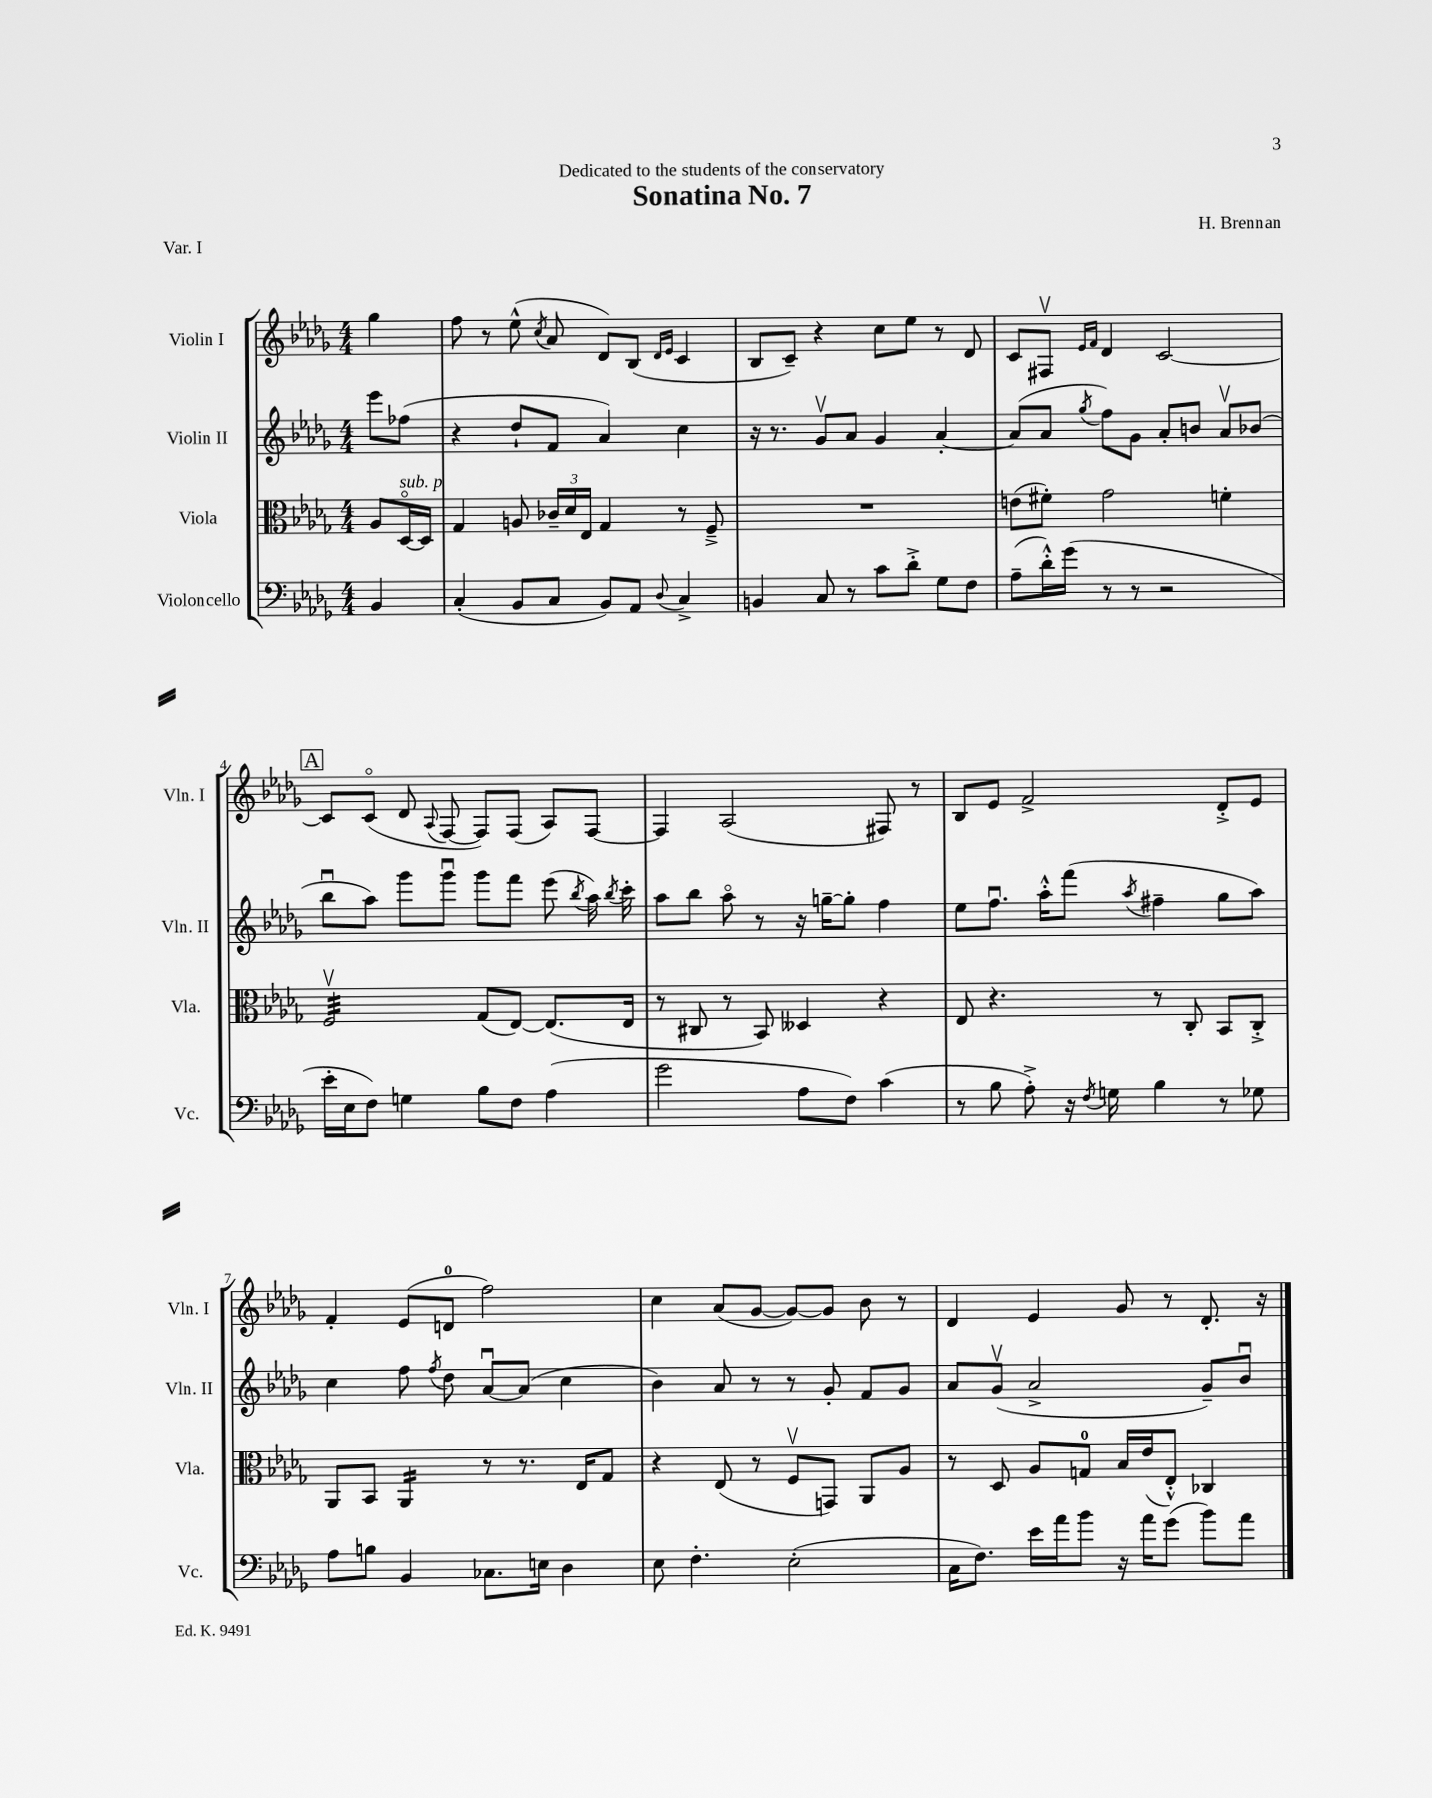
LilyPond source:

\header { title = "Sonatina No. 7" composer = "H. Brennan" dedication = "Dedicated to the students of the conservatory" piece = "Var. I" }
<<
\new StaffGroup <<
\new Staff = "s0" \with { instrumentName = "Violin I" shortInstrumentName = "Vln. I" } {
    \clef treble \key des \major \numericTimeSignature \time 4/4 \partial 4
    \autoBeamOff ges''4 |
    f''8 r8 ees''8-^( \acciaccatura { c''8 } aes'8 des'8[) bes8]( \grace { des'16[ ees'16] } c'4 |
    bes8[ c'8]--) r4 c''8[ ees''8] r8 des'8 |
    c'8[ fis8]\upbow \grace { ees'16[ f'16] } des'4 c'2~ |
    \mark \markup { \box "A" } c'8[ c'8]\flageolet( des'8 \appoggiatura { aes8 } f8~ f8[) f8]( aes8[) f8]~ |
    f4 aes2( fis8) r8 |
    bes8[ ees'8] f'2-> des'8[-.-> ees'8] |
    f'4-. ees'8[( d'8]-0 f''2) |
    c''4 aes'8[( ges'8]~ ges'8[~) ges'8] bes'8 r8 |
    des'4 ees'4 ges'8 r8 des'8.-. r16 \bar "|." |
}
\new Staff = "s1" \with { instrumentName = "Violin II" shortInstrumentName = "Vln. II" } {
    \clef treble \key des \major \numericTimeSignature \time 4/4 \partial 4
    \autoBeamOff ees'''8[ fes''8]( |
    r4 des''8[-! f'8] aes'4) c''4 |
    r16 r8. ges'8[\upbow aes'8] ges'4 aes'4~-. |
    aes'8[( aes'8] \acciaccatura { ges''8 } f''8[) ges'8] aes'8[-. b'8] aes'8[\upbow bes'8]( |
    \mark \markup { \box "A" } bes''8[\downbow aes''8]) ges'''8[ ges'''8]\downbow ges'''8[ f'''8] ees'''8( \acciaccatura { bes''8 } aes''16) \acciaccatura { bes''8 } c'''16-. |
    aes''8[ bes''8] aes''8\flageolet r8 r16 g''16[~-- g''8]-. f''4 |
    ees''8[ f''8.]\downbow aes''16[-.-^ f'''8]( \acciaccatura { aes''8 } fis''4-- ges''8[ aes''8]) |
    c''4 f''8 \acciaccatura { f''8 } des''8 aes'8[~\downbow aes'8]( c''4 |
    bes'4) aes'8 r8 r8 ges'8-. f'8[ ges'8] |
    aes'8[ ges'8]\upbow( aes'2-> ges'8[--) bes'8]\downbow \bar "|." |
}
\new Staff = "s2" \with { instrumentName = "Viola" shortInstrumentName = "Vla." } {
    \clef alto \key des \major \numericTimeSignature \time 4/4 \partial 4
    \autoBeamOff aes8[ des16~\flageolet^\markup { \italic "sub. p" } des16] |
    ges4 a8 \tuplet 3/2 { ces'16[-- des'16 ees16] } ges4 r8 f8---> |
    R1 |
    e'8[( fis'8]-.) ges'2 f'4-. |
    \mark \markup { \box "A" } f2:32\upbow ges8[( ees8]~) ees8.[( ees16] |
    r8 cis8 r8 bes,8) deses4 r4 |
    ees8 r4. r8 c8-. bes,8[ c8]-.-> |
    aes,8[ bes,8] aes,4:16 r8 r8. ees16[ ges8] |
    r4 ees8( r8 f8[\upbow g,8]) aes,8[ aes8] |
    r8 des8 aes8[ g8]-0 bes16[ ees'16( ees8]-.-^) ces4 \bar "|." |
}
\new Staff = "s3" \with { instrumentName = "Violoncello" shortInstrumentName = "Vc." } {
    \clef bass \key des \major \numericTimeSignature \time 4/4 \partial 4
    \autoBeamOff bes,4 |
    c4-.( bes,8[ c8] bes,8[) aes,8] \appoggiatura { des8 } c4-> |
    b,4 c8 r8 c'8[ des'8]-.-> ges8[ f8] |
    aes8[--( des'16-.-^) ges'16]( r8 r8 r2 |
    \mark \markup { \box "A" } ees'16[-. ees16 f8]) g4 bes8[ f8] aes4( |
    ges'2 aes8[ f8]) c'4( |
    r8 bes8 aes8-.->) r16 \acciaccatura { f8 } g16 bes4 r8 ges8 |
    aes8[ b8] bes,4 ces8.[ e16] des4 |
    ees8 f4.-. ees2-.( |
    c16[ f8.]) ees'16[ aes'16 bes'8] r16 aes'16[ ges'8]( bes'8[) aes'8] \bar "|." |
}
>>
>>
